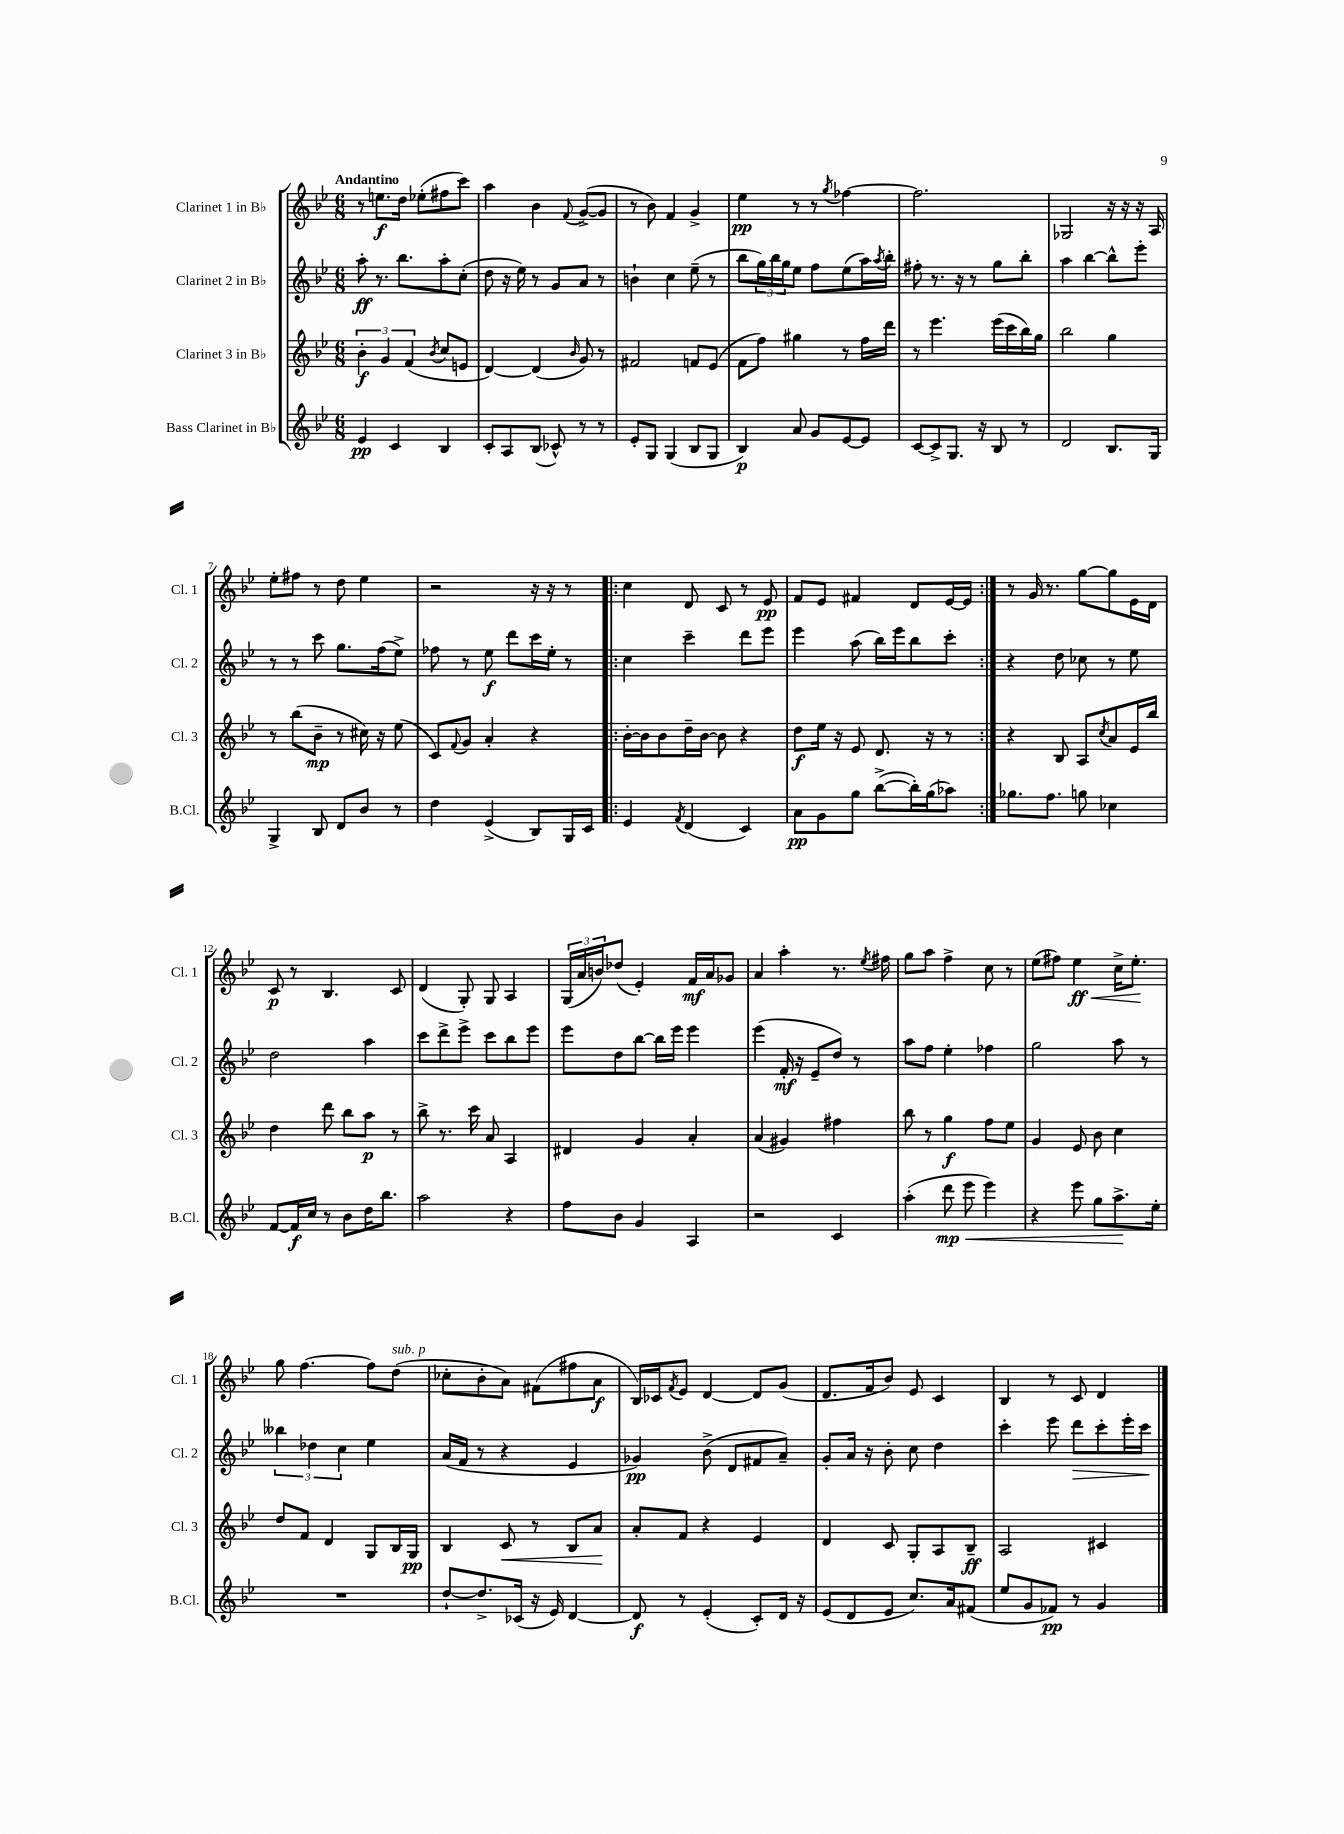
<<
\new StaffGroup <<
\new Staff = "s0" \with { instrumentName = "Clarinet 1 in Bb" shortInstrumentName = "Cl. 1" } {
    \clef treble \key bes \major \numericTimeSignature \time 6/8 \tempo "Andantino"
    r8 e''8.\f d''16 ees''8-.( fis''8 c'''8) |
    a''4 bes'4 \appoggiatura { f'8 } g'8~->( g'8 |
    r8 bes'8) f'4 g'4-> |
    ees''4\pp r8 r8 \acciaccatura { g''8 } fes''4~ |
    fes''2. |
    ges2 r16 r16 r16 a16 |
    ees''8-. fis''8 r8 d''8 ees''4 |
    r2 r16 r16 r8 |
    \repeat volta 2 { c''4 d'8 c'8 r8 ees'8\pp |
    f'8 ees'8 fis'4 d'8 ees'16~ ees'16 | }
    r8 g'16 r8. g''8~ g''8 ees'16 d'16 |
    c'8\p r8 bes4. c'8 |
    d'4( g8-.) g8 a4 |
    \tuplet 3/2 { g16( a'16 b'16) } des''8( ees'4-.) f'16\mf a'16 ges'8 |
    a'4 a''4-. r8. \acciaccatura { ees''8 } fis''16 |
    g''8 a''8 f''4-> c''8 r8 |
    ees''8( fis''8) ees''4\ff\< c''16-> ees''8.-.\! |
    g''8 f''4.~ f''8 d''8^\markup { \italic "sub. p" }( |
    ces''8-. bes'8-. a'8) fis'8( fis''8 a'8\f |
    bes16) ces'16 \acciaccatura { f'8 } ees'8 d'4~ d'8 g'8( |
    d'8. f'16 bes'8) ees'8 c'4 |
    bes4 r8 c'8 d'4 \bar "|." |
}
\new Staff = "s1" \with { instrumentName = "Clarinet 2 in Bb" shortInstrumentName = "Cl. 2" } {
    \clef treble \key bes \major \numericTimeSignature \time 6/8
    a''8-.\ff r8. bes''8. a''8-. c''8-.( |
    d''8 r16 ees''16) r8 g'8 a'8 r8 |
    b'4-! c''4 ees''8--( r8 |
    bes''8 \tuplet 3/2 { g''16) bes''16 g''16 } ees''8 f''8 ees''8( a''16) \acciaccatura { a''8 } bes''16-. |
    fis''8-. r8. r16 r8 g''8 bes''8-. |
    a''4 bes''4~ bes''8-^ ees'''8-. |
    r8 r8 c'''8 g''8. f''16( ees''8->) |
    fes''8 r8 ees''8\f d'''8 c'''16 ees''16-. r8 |
    \repeat volta 2 { c''4 c'''4-- d'''8 ees'''8 |
    ees'''4 a''8( bes''16) ees'''16 bes''8 c'''8-. | }
    r4 d''8 ces''8 r8 ees''8 |
    d''2 a''4 |
    c'''8 d'''8-> ees'''8-> c'''8 bes''8 ees'''8 |
    ees'''8 d''8 bes''8~ bes''16 ees'''16 ees'''4 |
    ees'''4( f'16-.\mf r16 ees'8-- d''8) r8 |
    a''8 f''8 ees''4-. fes''4 |
    g''2 a''8 r8 |
    \tuplet 3/2 { beses''4 des''4 c''4 } ees''4 |
    a'16( f'16 r8 r4 ees'4 |
    ges'4\pp) bes'8->( d'8 fis'8 a'8--) |
    g'8-. a'16 r16 bes'8-. c''8 d''4 |
    c'''4-. ees'''8 d'''8\> c'''8-. ees'''16-. c'''16\! \bar "|." |
}
\new Staff = "s2" \with { instrumentName = "Clarinet 3 in Bb" shortInstrumentName = "Cl. 3" } {
    \clef treble \key bes \major \numericTimeSignature \time 6/8
    \tuplet 3/2 { bes'4-.\f g'4 f'4( } \acciaccatura { bes'8 } c''8 e'8 |
    d'4~) d'4( \grace { bes'16 } g'8) r8 |
    fis'2 f'8 ees'8( |
    f'8 f''8) gis''4 r8 f''16 d'''16 |
    r8 ees'''4. ees'''16( c'''16 bes''16) g''16 |
    bes''2 g''4 |
    r8 bes''8( bes'8--\mp r8 cis''16) r16 ees''8( |
    c'8) \appoggiatura { f'8 } g'8 a'4-. r4 |
    \repeat volta 2 { bes'16~-. bes'16 bes'8 d''16-- bes'16~ bes'8 r4 |
    d''8\f ees''16 r16 ees'8 d'8. r16 r8 | }
    r4 bes8 a8 \acciaccatura { c''8 } a'8 ees'16 bes''16 |
    d''4 d'''8 bes''8 a''8\p r8 |
    bes''8-> r8. c'''16 a'8 a4 |
    dis'4 g'4 a'4-. |
    a'4( gis'4) fis''4 |
    bes''8 r8 g''4\f f''8 ees''8 |
    g'4 ees'8 bes'8 c''4 |
    d''8 f'8 d'4 g8 bes16 g16\pp |
    bes4 c'8\< r8 bes8 a'8\! |
    a'8-. f'8 r4 ees'4 |
    d'4 c'8 g8-. a8 bes8--\ff |
    a2 cis'4 \bar "|." |
}
\new Staff = "s3" \with { instrumentName = "Bass Clarinet in Bb" shortInstrumentName = "B.Cl." } {
    \clef treble \key bes \major \numericTimeSignature \time 6/8
    ees'4\pp c'4 bes4 |
    c'8-. a8 bes8( ces'8-^) r8 r8 |
    ees'8-. g8 g4( bes8 g8 |
    bes4\p) a'8 g'8 ees'8~ ees'8 |
    c'8~ c'8-> g8. r16 bes8 r8 |
    d'2 bes8. g16 |
    g4-> bes8 d'8 bes'8 r8 |
    d''4 ees'4->( bes8) g16 c'16 |
    \repeat volta 2 { ees'4 \acciaccatura { f'8 } d'4( c'4) |
    a'8\pp g'8 g''8 bes''8~->( bes''16-.) g''16( aes''8) | }
    ges''8. f''8. g''8 ces''4 |
    f'8~ f'16\f c''16 r8 bes'8 d''16 bes''8. |
    a''2 r4 |
    f''8 bes'8 g'4 a4 |
    r2 c'4 |
    a''4-.( d'''8\mp\< ees'''8 ees'''4) |
    r4 ees'''8 g''8 a''8.->\! ees''16-. |
    R2. |
    d''8~-! d''8.-> ces'16( r16 ees'16) d'4~ |
    d'8\f r8 ees'4-.( c'8-.) d'16 r16 |
    ees'8( d'8 ees'8 c''8.) a'16 fis'8( |
    ees''8 g'8 fes'8\pp) r8 g'4 \bar "|." |
}
>>
>>
